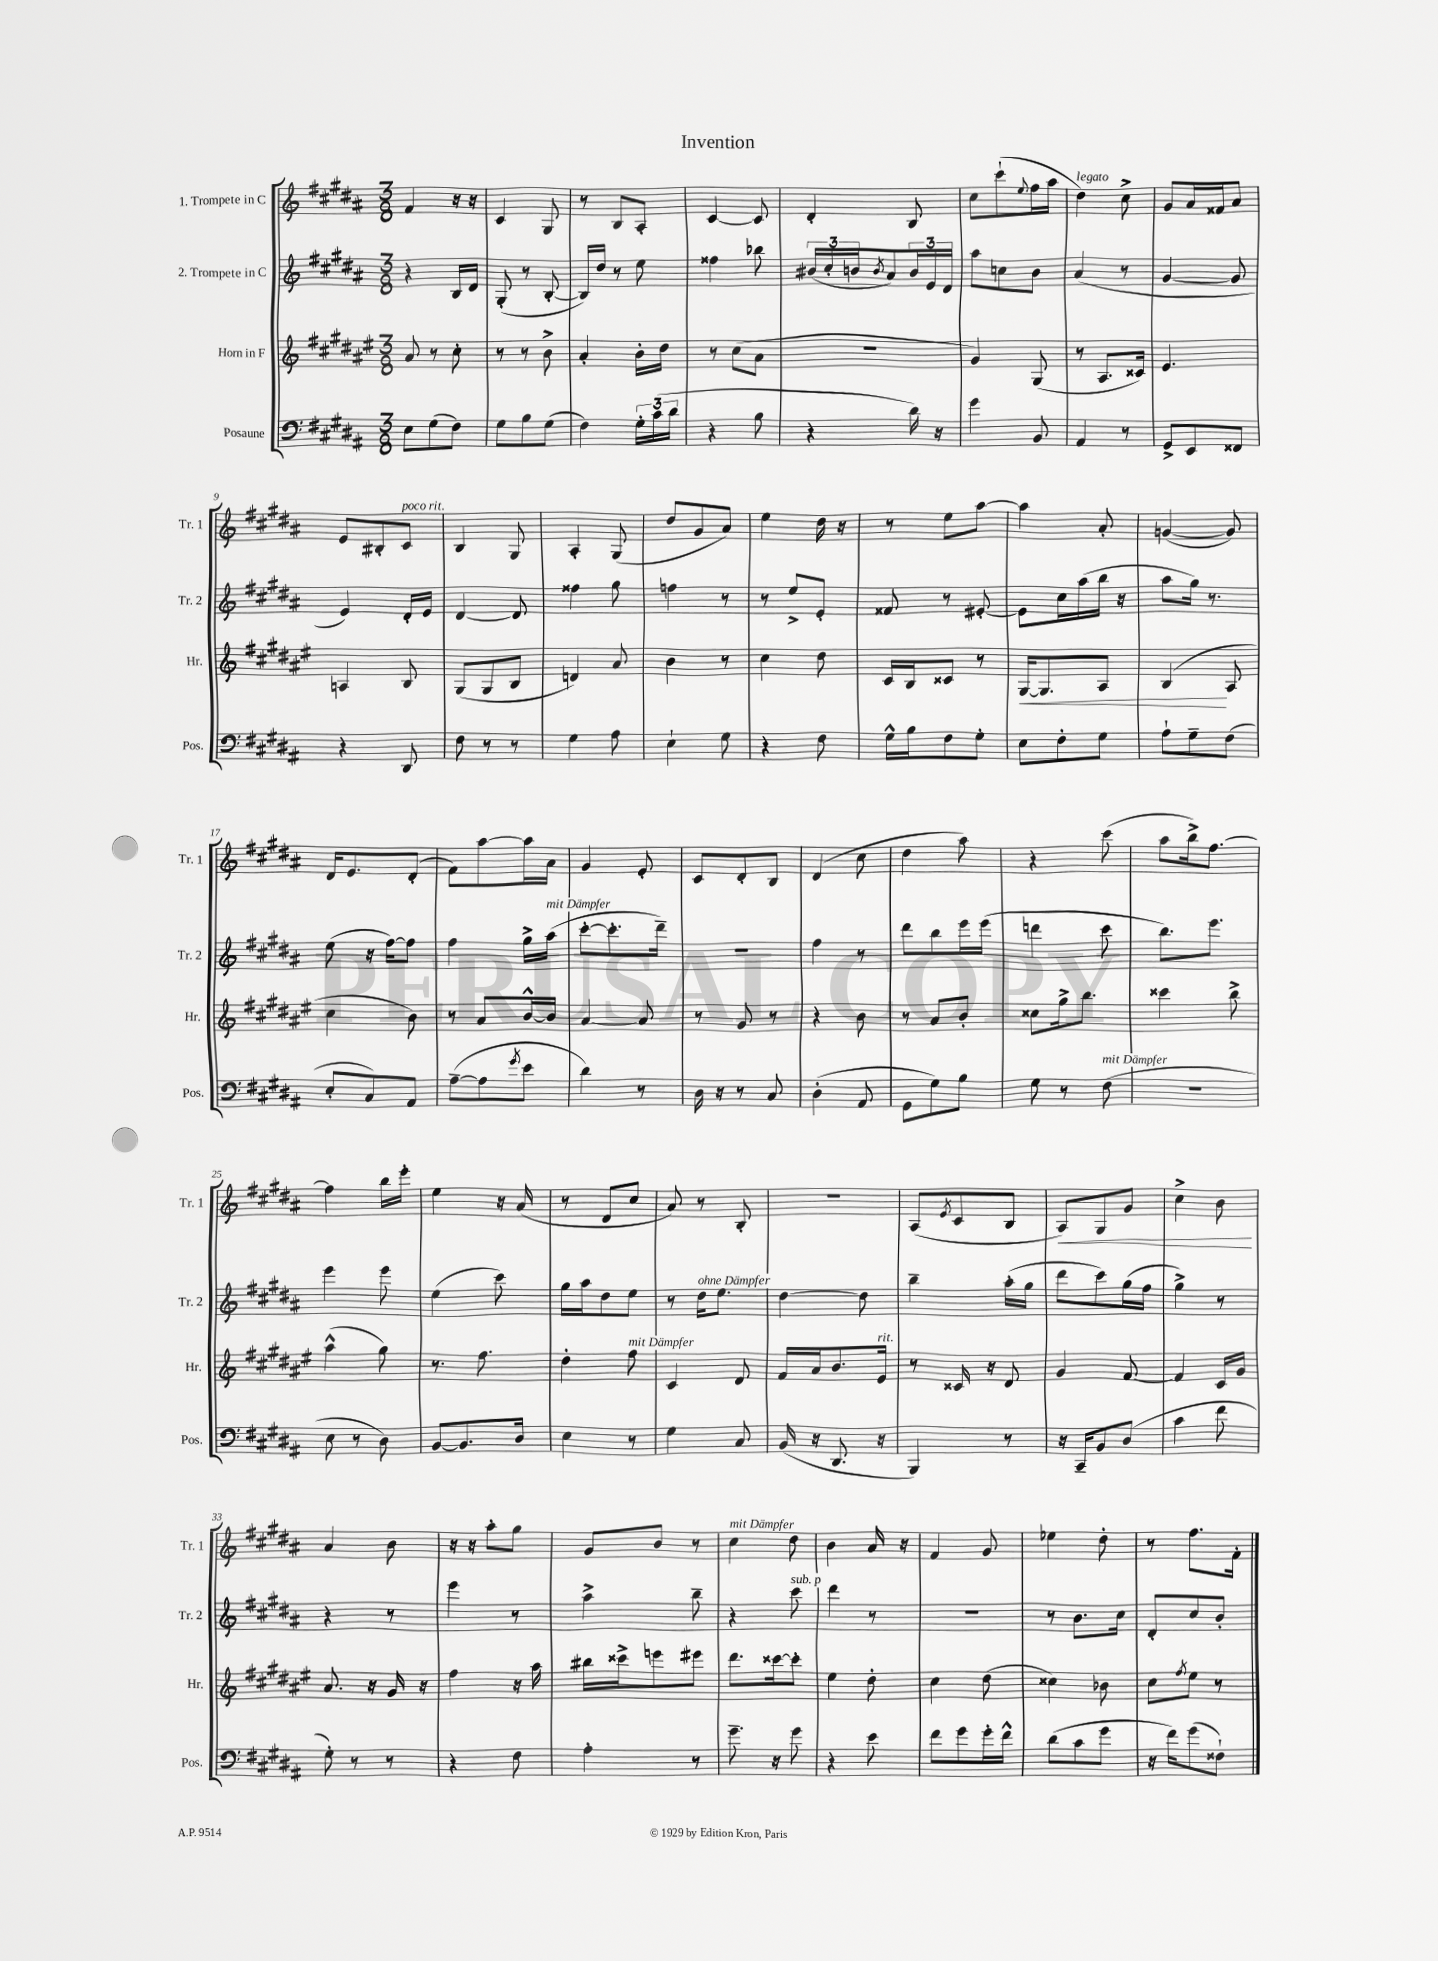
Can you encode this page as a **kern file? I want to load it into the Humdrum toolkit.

**kern	**kern	**dynam	**kern	**kern	**dynam
*part4	*part3	*part3	*part2	*part1	*part1
*staff4	*staff3	*staff3	*staff2	*staff1	*staff1
*I"Posaune	*I"Horn in F	*	*I"2. Trompete in C	*I"1. Trompete in C	*
*I'Pos.	*I'Hr.	*	*I'Tr. 2	*I'Tr. 1	*
*clefF4	*clefG2	*	*clefG2	*clefG2	*
*k[f#c#g#d#a#]	*k[f#c#g#d#a#e#]	*	*k[f#c#g#d#a#]	*k[f#c#g#d#a#]	*
*M3/8	*M3/8	*	*M3/8	*M3/8	*
=1	=1	=1	=1	=1	=1
8E\L	8a#/	.	4r	4f#/	.
(8G#\	8r	.	.	.	.
8F#\J)	8cc#'\	.	16B/LL	16r	.
.	.	.	16d#/JJ	16r	.
=2	=2	=2	=2	=2	=2
8G#\L	8r	.	(8G#'/	4c#/	.
8B\	8r	.	8r	.	.
(8G#\J	8b^\	.	[8B'/	8G#/	.
=3	=3	=3	=3	=3	=3
4F#\)	4a#'/	.	16B/LL])	8r	.
.	.	.	16dd#/JJ	.	.
.	.	.	8r	8B/L	.
24G#'\LL	16b'\LL	.	8ee\	8A#'/J	.
(24c#\	.	.	.	.	.
.	16dd#\JJ	.	.	.	.
24d#\JJ	.	.	.	.	.
=4	=4	=4	=4	=4	=4
4r	8r	.	4ff##X\	[4c#/	.
.	(8cc#\L	.	.	.	.
8B\	8a#\J	.	8bb-X\	8c#/]	.
=5	=5	=5	=5	=5	=5
4r	4.r	.	(24b#X/LL	4d#'/	.
.	.	.	24cc#'/	.	.
.	.	.	24bn/J	.	.
.	.	.	8qb/	.	.
.	.	.	8a#/)	.	.
16d#\)	.	.	24b/L	8B/	.
.	.	.	24e/	.	.
16r	.	.	.	.	.
.	.	.	24d#/JJ	.	.
=6	=6	=6	=6	=6	=6
4g#\	4g#/)	.	8aa#\L	8cc#\L	.
.	.	.	8ccn\	(8ccc#`\	.
.	.	.	.	8qqee/	.
8BB/	(8G#/	.	8b\J	16ff#\L	.
.	.	.	.	16aa#\JJ	.
=7	=7	=7	=7	=7	=7
!	!	!	!	!LO:TX:a:i:t=legato	!
4AA#/	8r	.	(4a#/	4dd#\)	.
.	8.A#/L	.	.	.	.
8r	.	.	8r	8cc#^\	.
.	16c##X/Jk)	.	.	.	.
=8	=8	=8	=8	=8	=8
8GG#^/L	4.e#/	.	[4g#/	8g#/L	.
8EE/	.	.	.	16a#/L	.
.	.	.	.	16f##X/J	.
8FF##X/J	.	.	8g#/]	8a#/J	.
!!LO:LB:g=z
=9	=9	=9	=9	=9	=9
4r	4An/	.	4e/)	8e/L	.
.	.	.	.	8B#X'/	.
!	!	!	!	!LO:TX:a:i:t=poco rit.	!
8DD#/	8B/	.	16d#'/LL	8c#/J	.
.	.	.	16e/JJ	.	.
=10	=10	=10	=10	=10	=10
8F#\	(8G#/L	.	[4d#/	4B/	.
8r	8G#/	.	.	.	.
8r	8B/J	.	8d#/]	8G#/	.
=11	=11	=11	=11	=11	=11
4G#\	4dn/)	.	4ff##X\	4A#'/	.
8A#\	8a#/	.	8gg#\	(8G#/	.
=12	=12	=12	=12	=12	=12
4E`\	4b\	.	4ffn\	8dd#/L	.
.	.	.	.	8g#/	.
8G#\	8r	.	8r	8a#/J)	.
=13	=13	=13	=13	=13	=13
4r	4cc#\	.	8r	4ee\	.
.	.	.	8ee^/L	.	.
8F#\	8dd#\	.	8e'/J	16dd#\	.
.	.	.	.	16r	.
=14	=14	=14	=14	=14	=14
16G#^^\LL	16c#/LL	.	8f##X/	8r	.
16B\J	16B/J	.	.	.	.
8F#\	8c##X/J	.	8r	8ee\L	.
8G#'\J	8r	.	[8e#X'/	[8aa#\J	.
=15	=15	=15	=15	=15	=15
!	!	!LO:HP:b	!	!	!
8E\L	[16G#/KL	<	8e#\L]	4aa#\]	.
.	8.G#/]	.	.	.	.
8F#'\	.	.	16cc#\L	.	.
.	.	.	(16aa#\	.	.
8G#\J	8A#/J	.	16bb\JJ	8a#'/	.
.	.	.	16r	.	.
=16	=16	=16	=16	=16	=16
8A#`\L	(4B/	.	8aa#\L	([4gn/	.
8G#~\	.	.	16gg#\Jk)	.	.
.	.	.	8.r	.	.
(8F#\J	8A#/	[	.	8g/])	.
!!LO:LB:g=z
=17	=17	=17	=17	=17	=17
8E'/L	4cc#\	.	(8ee\	16d#/KL	.
.	.	.	.	8.e/	.
8C#/)	.	.	16r	.	.
.	.	.	[16ff#\KL)	.	.
8AA#/J	8b\)	.	8ff#\J]	(8d#'/J	.
=18	=18	=18	=18	=18	=18
([8A#~\L	8r	.	4ff#\	8f#\L)	.
8A#\]	8a#/L	.	.	[8aa#\	.
8qg#/	.	.	.	.	.
8e\J	[16b^^/L	.	16gg#^\LL	16aa#\L]	.
!	!	!	!LO:TX:a:i:t=mit Dämpfer	!	!
.	16b/JJ]	.	(16aa#\JJ	16a#\JJ	.
=19	=19	=19	=19	=19	=19
4d#\)	[4a#/	.	[8ccc#'\L	4g#/	.
.	.	.	8.ccc#'\]	.	.
8r	8a#/]	.	.	8e'/	.
.	.	.	16ddd#~\Jk)	.	.
=20	=20	=20	=20	=20	=20
16D#\	8r	.	4.r	8c#/L	.
16r	.	.	.	.	.
8r	8g#/	.	.	8d#'/	.
8C#/	8r	.	.	8B/J	.
=21	=21	=21	=21	=21	=21
(4D#'\	4r	.	4ff#\	(4d#/	.
8AA#/	8b\	.	8r	8cc#\	.
=22	=22	=22	=22	=22	=22
8GG#\L	8r	.	8ddd#\L	4dd#\	.
8G#\)	8a#/L	.	8bb\	.	.
8B\J	8b'/J	.	16eee\L	8aa#\)	.
.	.	.	(16eee\JJ	.	.
=23	=23	=23	=23	=23	=23
8G#\	8cc##X\L	.	4dddn\	4r	.
8r	16gg#^\k	.	.	.	.
.	8.bb\J	.	.	.	.
!LO:TX:a:i:t=mit Dämpfer	!	!	!	!	!
(8F#\	.	.	8ccc#\	(8ccc#\	.
=24	=24	=24	=24	=24	=24
4.r	4ccc##X\	.	8.bb\L)	8aa#\L	.
.	.	.	.	16bb^\k)	.
.	.	.	8.eee\J	[8.ff#\J	.
.	8bb^\	.	.	.	.
!!LO:LB:g=z
=25	=25	=25	=25	=25	=25
8E\	(4aa#^^\	.	4eee\	4ff#\]	.
8r	.	.	.	.	.
8D#\)	8gg#\)	.	8eee\	16bb\LL	.
.	.	.	.	16eee'\JJ	.
=26	=26	=26	=26	=26	=26
[8BB/L	8.r	.	(4ee\	4ee\	.
8.BB/]	.	.	.	.	.
.	8.ff#\	.	.	.	.
.	.	.	8ccc#\)	16r	.
16D#/Jk	.	.	.	(16a#/	.
=27	=27	=27	=27	=27	=27
4E\	4dd#'\	.	16gg#\LL	8r	.
.	.	.	16aa#\J	.	.
.	.	.	8dd#\	8d#/L	.
!	!LO:TX:a:i:t=mit Dämpfer	!	!	!	!
8r	8ff#\	.	8ee\J	8cc#/J	.
=28	=28	=28	=28	=28	=28
4G#\	4c#/	.	8r	8a#/)	.
!	!	!	!LO:TX:a:i:t=ohne Dämpfer	!	!
.	.	.	16dd#\KL	8r	.
.	.	.	8.ee\J	.	.
8C#/	8d#/	.	.	8B'/	.
=29	=29	=29	=29	=29	=29
(16BB/	16f#/LL	.	[4dd#\	4.r	.
16r	16a#/J	.	.	.	.
8.DD#/	8.b/	.	.	.	.
.	.	.	8dd#\]	.	.
!	!LO:TX:a:i:t=rit.	!	!	!	!
16r	16e#/Jk	.	.	.	.
=30	=30	=30	=30	=30	=30
4BBB/)	8r	.	4bb~\	(8A#/L	.
.	.	.	.	8qe/	.
.	16c##X/	.	.	8c#/	.
.	16r	.	.	.	.
8r	8d#/	.	(16aa#'\LL	8B/J	.
.	.	.	16gg#\JJ	.	.
=31	=31	=31	=31	=31	=31
!	!	!	!	!	!LO:HP:b
16r	4g#/	.	8ddd#\L	8A#/L)	<
16CC#~/KL	.	.	.	.	.
8BB/	.	.	8ccc#\)	8G#/	.
(8D#/J	[8f#/	.	(16gg#\L	8g#/J	.
.	.	.	16ff#\JJ	.	.
=32	=32	=32	=32	=32	=32
4c#\	4f#/]	.	4gg#^\)	4cc#^\	.
8f#\	16c#/LL	.	8r	8b\	.
.	16g#/JJ	.	.	.	.
.	.	.	.	.	[
!!LO:LB:g=z
=33	=33	=33	=33	=33	=33
8G#'\)	8.a#/	.	4r	4a#/	.
8r	.	.	.	.	.
.	16r	.	.	.	.
8r	16g#/	.	8r	8b\	.
.	16r	.	.	.	.
=34	=34	=34	=34	=34	=34
4r	4ff#\	.	4eee\	16r	.
.	.	.	.	16r	.
.	.	.	.	8aa#'\L	.
8F#\	16r	.	8r	8gg#\J	.
.	16aa#\	.	.	.	.
=35	=35	=35	=35	=35	=35
4A#'\	16bb#X\LL	.	4aa#^\	8g#/L	.
.	16ccc##X^\J	.	.	.	.
.	8eeen\	.	.	8b/J	.
8r	8eee#X\J	.	8bb~\	8r	.
=36	=36	=36	=36	=36	=36
!	!	!	!	!LO:TX:a:i:t=mit Dämpfer	!
8.g#~\	8.ddd#\L	.	4r	4cc#\	.
16r	[16ccc##X\k	.	.	.	.
!	!	!	!LO:TX:a:i:t=sub. p	!	!
8g#\	8ccc##'\J]	.	8ccc#\	8dd#\	.
=37	=37	=37	=37	=37	=37
4r	4ee#\	.	4ddd#\	4b\	.
8e\	8dd#'\	.	8r	16a#/	.
.	.	.	.	16r	.
=38	=38	=38	=38	=38	=38
8f#\L	4cc#\	.	4.r	4f#/	.
8g#\	.	.	.	.	.
16g#'\L	(8dd#\	.	.	8g#/	.
16f#^^\JJ	.	.	.	.	.
=39	=39	=39	=39	=39	=39
(8d#\L	4cc##X\)	.	8r	4ee-X\	.
8c#\	.	.	8.b\L	.	.
8g#\J	8b-X\	.	.	8dd#'\	.
.	.	.	16cc#\Jk	.	.
=40	=40	=40	=40	=40	=40
16r	8cc#\L	.	8d#'/L	8r	.
16f#\KL)	.	.	.	.	.
.	8qff#/	.	.	.	.
(8g#\	8ee#\J	.	8cc#/	8.ff#\L	.
8F##X`\J)	8r	.	8b'/J	.	.
.	.	.	.	16f#'\Jk	.
==	==	==	==	==	==
*-	*-	*-	*-	*-	*-
